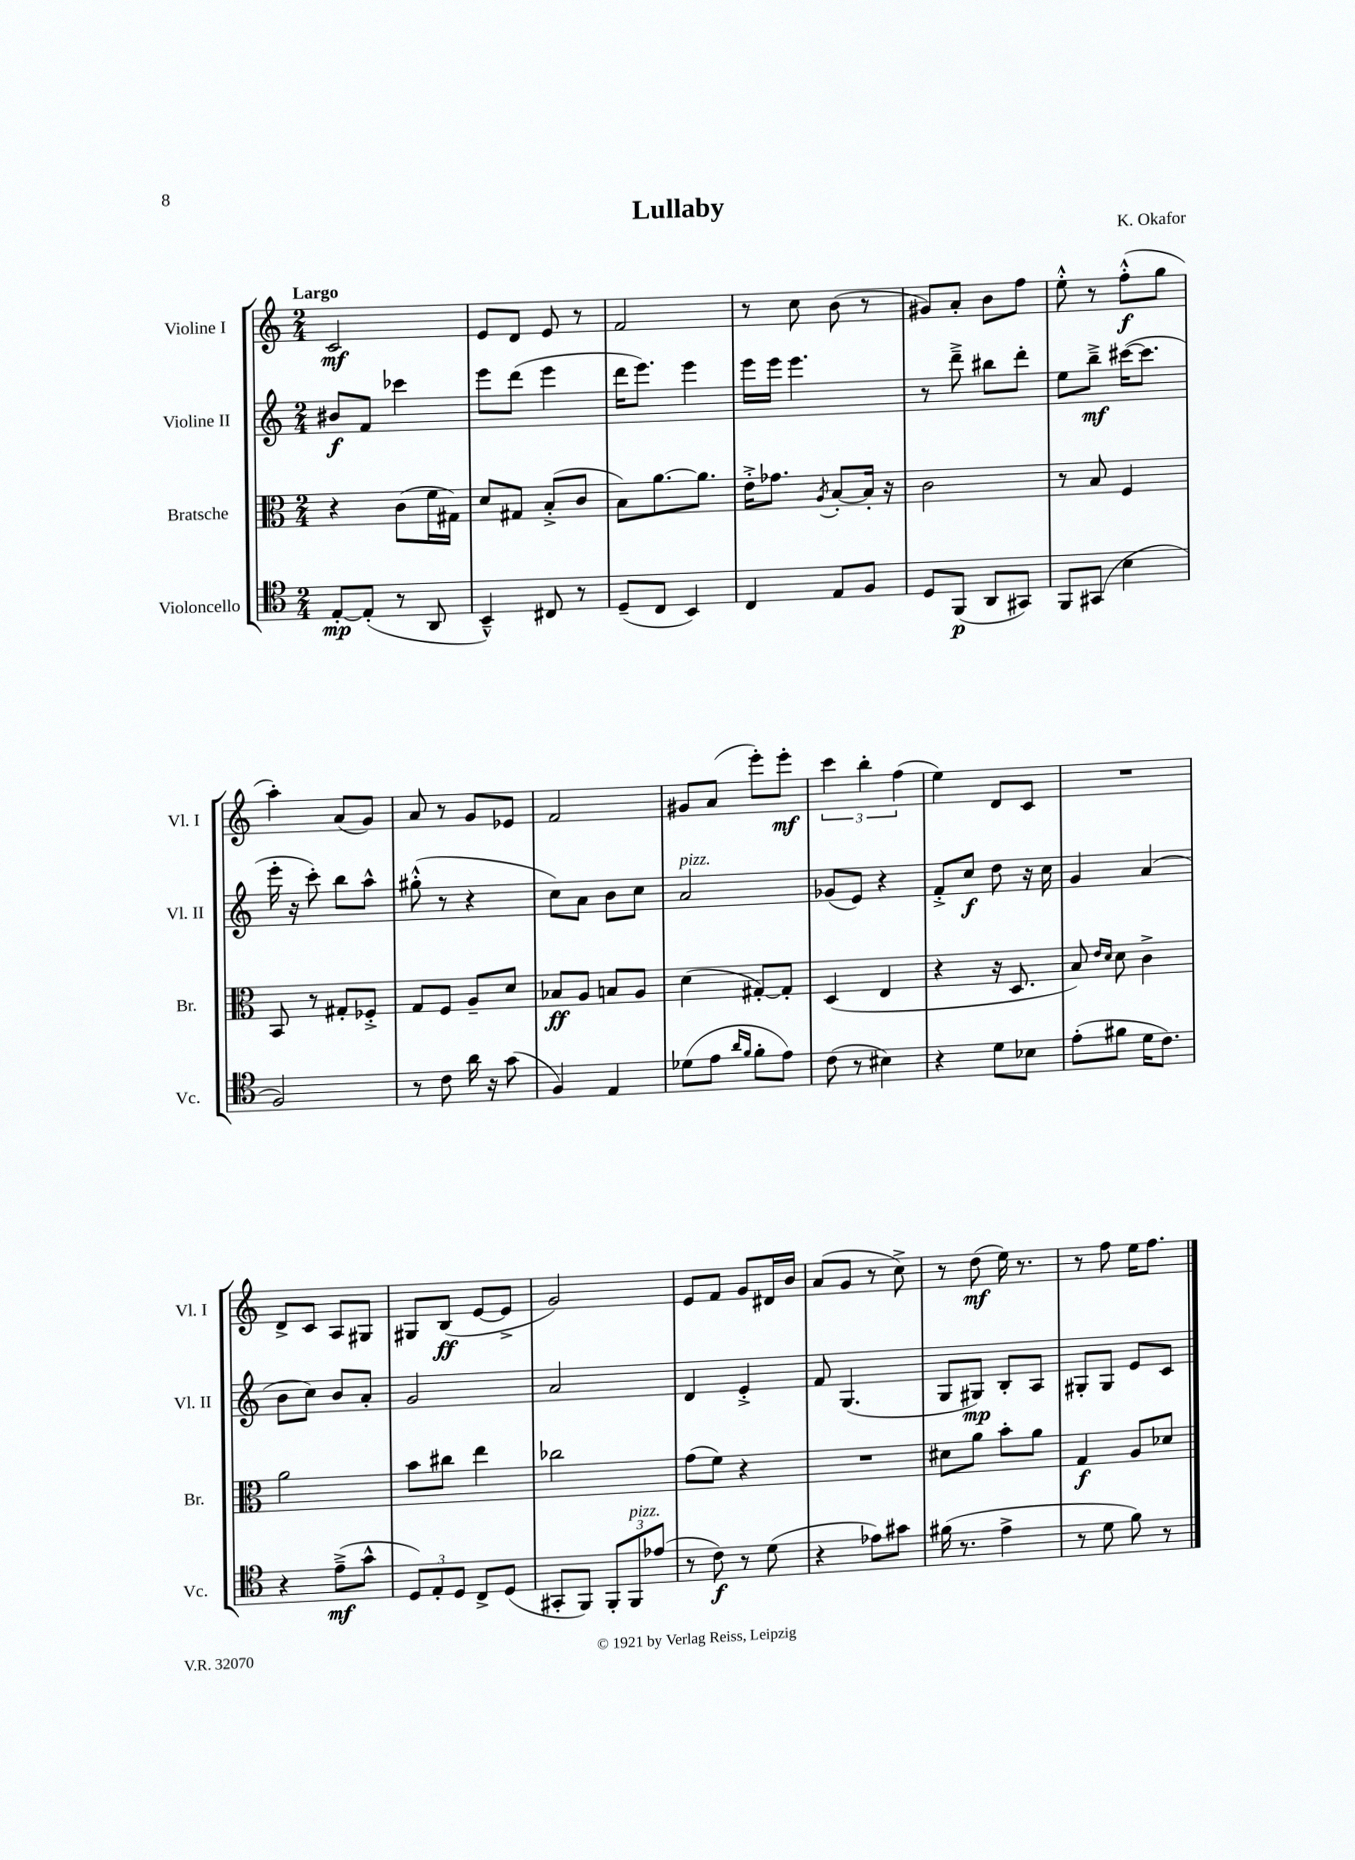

**kern	**kern	**kern	**kern
*staff4	*staff3	*staff2	*staff1
*clefC4	*clefC3	*clefG2	*clefG2
*k[]	*k[]	*k[]	*k[]
*M2/4	*M2/4	*M2/4	*M2/4
[8E'	4r	8b#	2c
(8E']	.	8f	.
8r	(8c	4ccc-	.
8AA	16f	.	.
.	16G#)	.	.
=	=	=	=
4BB~^^)	8d	8eee	8e
.	8G#	(8ddd	8d
8C#	(8B'^	4eee	8e
8r	8c	.	8r
=	=	=	=
(8D~	8B)	16ddd	2f
.	.	8.eee)	.
8C	[8.a	.	.
4BB)	.	4eee	.
.	8.a]	.	.
=	=	=	=
4C	16e'^	16eee	8r
.	8.g-	16eee	.
.	.	4.eee	8cc
.	8qA	.	.
8E	[8B'	.	(8b
8F	16B']	.	8r
.	16r	.	.
=	=	=	=
8D	2c	8r	8g#)
(8FF	.	8ddd~^	8a'
8AA	.	8bb#	8b
8GG#)	.	8ddd'	8ff
=	=	=	=
8FF	8r	8ee	8ee'^^
(8GG#	8B	8bb~^	8r
4B	4F	([16ccc#	(8ff'^^
.	.	8.ccc#]	.
.	.	.	8gg
=	=	=	=
2F)	8BB	16eee'	4aa')
.	.	16r	.
.	8r	8ccc')	.
.	8G#'	8bb	(8a
.	8F-'^	8aa^^	8g)
=	=	=	=
8r	8G	(8gg#'^^	8a
8c	8F	8r	8r
16a	8A~	4r	8g
16r	.	.	.
(8g	8d	.	8e-
=	=	=	=
4F)	8B-	8cc)	2f
.	8A	8a	.
4E	8B	8b	.
.	8A	8cc	.
=	=	=	=
(8d-	(4d	2a	8g#
8e	.	.	(8a
16qqa	.	.	.
16qqf	.	.	.
8f'	[8G#')	.	8eee')
8e)	8G#']	.	8eee'
=	=	=	=
(8c	(4D	(8g-	6ccc
8r	.	8e)	.
.	.	.	6bb'
4B#)	4E	4r	.
.	.	.	(6ff
=	=	=	=
4r	4r	8f'^	4ee)
.	.	8cc	.
8d	16r	8dd	8d
.	8.D	.	.
8B-	.	16r	8c
.	.	16cc	.
=	=	=	=
(8e'	8B)	4g	2r
.	16qqe	.	.
.	16qqd	.	.
8f#	8d	.	.
16d	4c^	(4a	.
8.c)	.	.	.
=	=	=	=
4r	2a	8b	8d^
.	.	8cc)	8c
(8e~^	.	8b	8A
8g^^	.	8a'	8G#
=	=	=	=
12D)	8b	2g	8G#
12E'	.	.	.
.	8cc#	.	(8B
12D	.	.	.
8C^	4ee	.	[8e
(8D	.	.	8e^]
=	=	=	=
8GG#'	2cc-	2a	2g)
8FF)	.	.	.
12FF'	.	.	.
12FF	.	.	.
(12e-	.	.	.
=	=	=	=
8r	(8g	4d	8e
8c)	8f)	.	8f
8r	4r	4e'^	8g
(8d	.	.	16d#
.	.	.	16b
=	=	=	=
4r	2r	8f	(8a
.	.	(4.G	8g
8e-)	.	.	8r
8g#	.	.	8cc^)
=	=	=	=
(16f#	8d#	8G	8r
8.r	.	.	.
.	8a	8G#)	(8dd
4e^	8b'	8B'	16ee)
.	.	.	8.r
.	8a	8A	.
=	=	=	=
8r	4G	8G#'	8r
8d	.	8G#	8ff
8f)	8A	8e	16ee
.	.	.	8.ff
8r	8d-	8c	.
==	==	==	==
*-	*-	*-	*-
